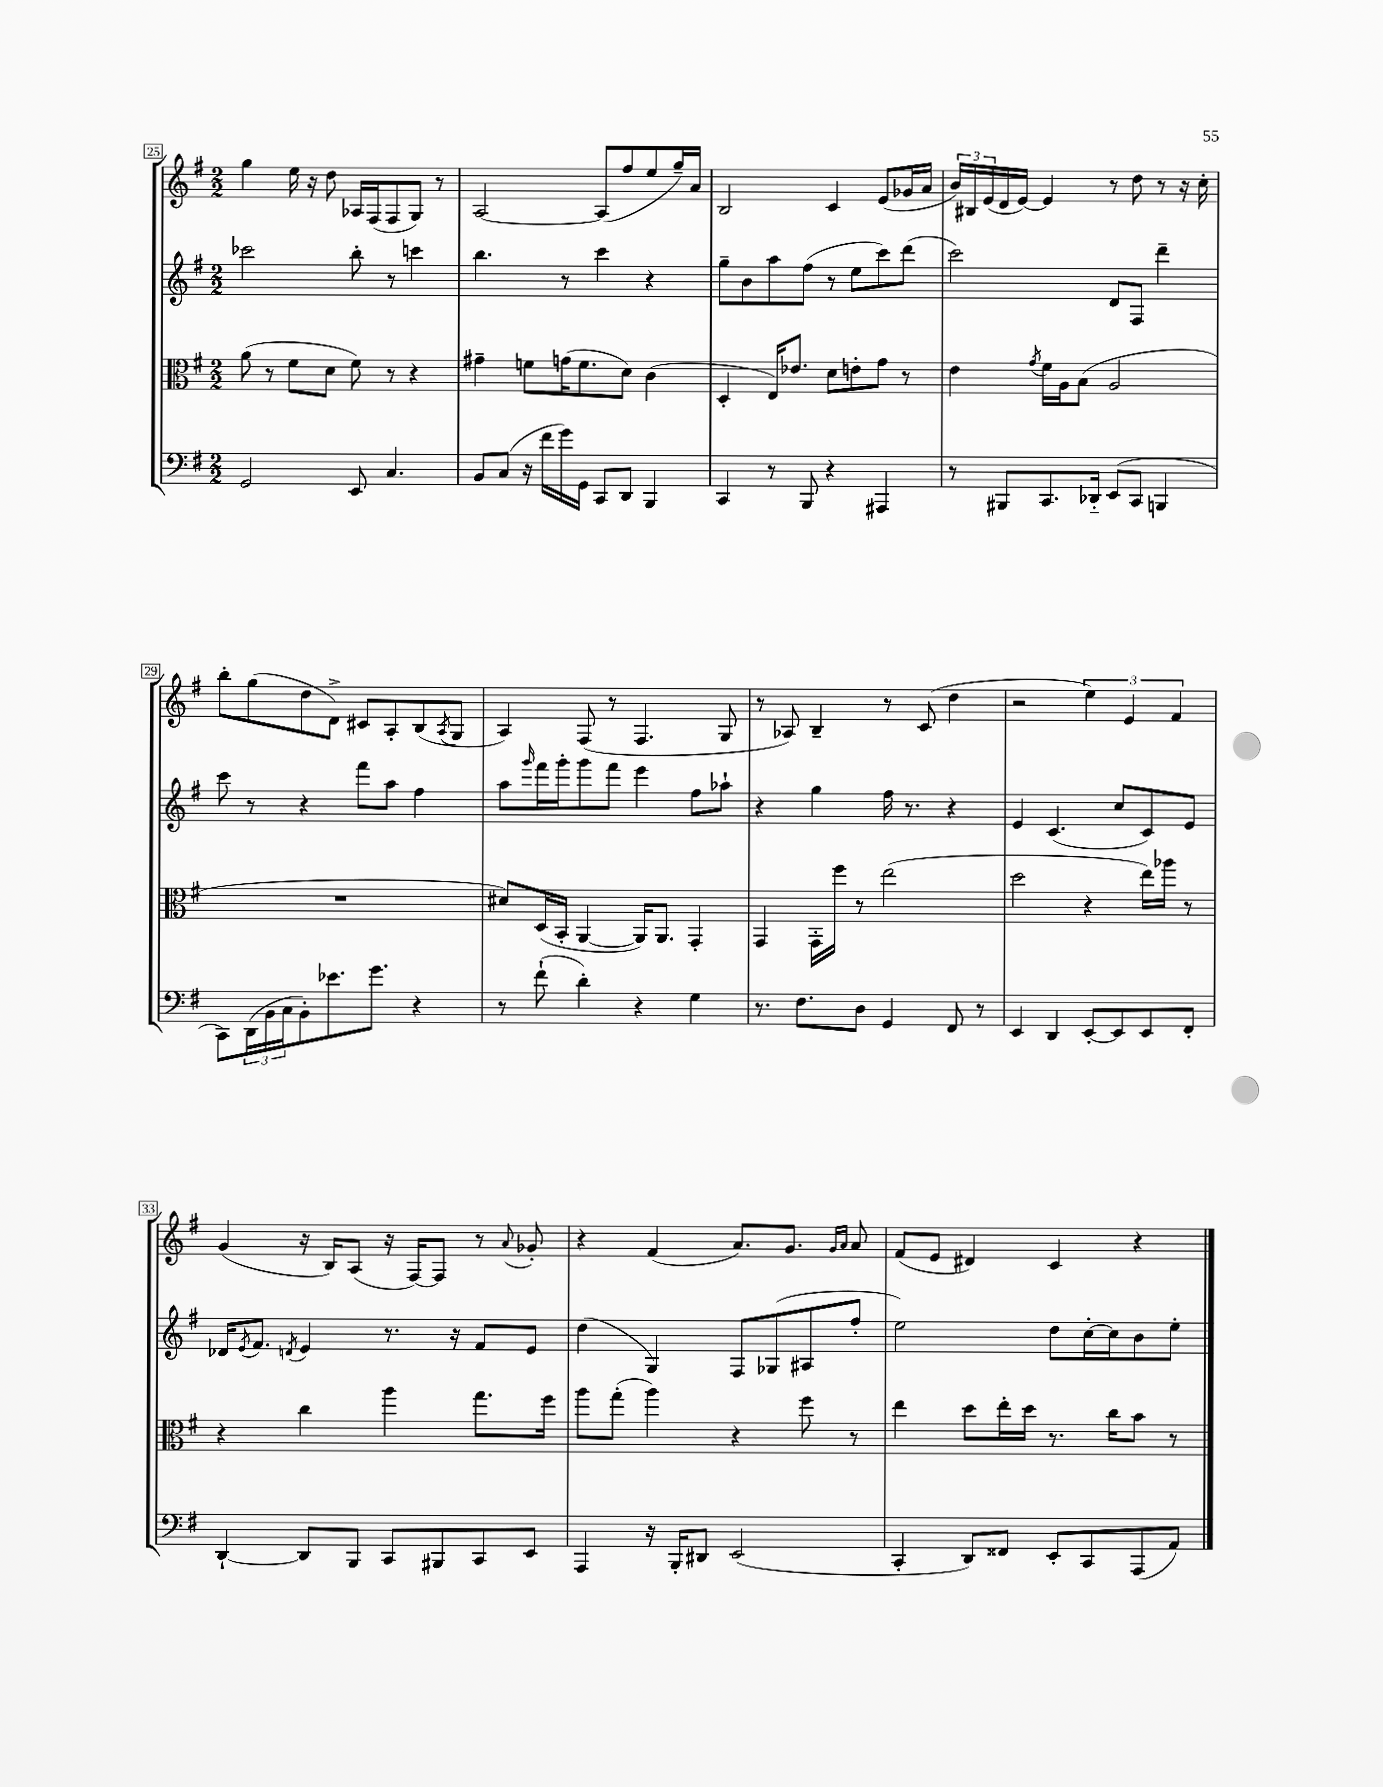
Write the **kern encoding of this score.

**kern	**kern	**kern	**kern
*part4	*part3	*part2	*part1
*staff4	*staff3	*staff2	*staff1
*clefF4	*clefC3	*clefG2	*clefG2
*k[f#]	*k[f#]	*k[f#]	*k[f#]
*M2/2	*M2/2	*M2/2	*M2/2
=25	=25	=25	=25
2GG/	(8a\	2ccc-X\	4gg\
.	8r	.	.
.	8f#\L	.	16ee\
.	.	.	16r
.	8d\J	.	8dd\
8EE/	8f#\)	8bb'\	16A-X/LL
.	.	.	(16F#/J
4.C/	8r	8r	8F#/
.	4r	4cccn\	8G/J)
.	.	.	8r
=26	=26	=26	=26
8BB/L	4g#X~\	4.bb\	[2A/
(8C/J	.	.	.
16r	8fn\L	.	.
16f#\LL	.	.	.
16g\)	(16gn\K	8r	.
16GG\JJ	8.f\	.	.
8CC/L	.	4ccc\	(8A/L]
8DD/J	8d\J)	.	8ff#/
4BBB/	(4c\	4r	8ee/
.	.	.	16gg~/L)
.	.	.	16a/JJ
=27	=27	=27	=27
4CC/	4D'/	8gg~\L	2B/
.	.	8b\	.
8r	16E/KL)	8aa\	.
.	8.e-X/J	.	.
8BBB/	.	(8ff#\J	.
4r	8d\L	8r	4c/
.	8en'\	8ee\L	.
4AAA#X/	8g\J	8ccc\)	(8e/L
.	8r	(8ddd\J	16g-X/L
.	.	.	16a/JJ
=28	=28	=28	=28
8r	4e\	2ccc\)	24b/LL)
.	.	.	24B#X/
.	.	.	(24e/
8BBB#X/L	.	.	16d/
.	.	.	[16e/JJ)
.	8qg/	.	.
8.CC/	16f#\LL	.	4e/]
.	16A\J	.	.
.	(8B\J	.	.
16DD-X/Jk	.	.	.
(8EE/L	2A/	8d/L	8r
8CC/J	.	8F#/J	8dd\
4BBBn/	.	4ddd~\	8r
.	.	.	16r
.	.	.	16cc'\
!!LO:LB:g=z
=29	=29	=29	=29
8CC\L)	1r	8ccc\	8bb'\L
(24DD\L	.	8r	(8gg\
24BB\	.	.	.
24C\J	.	.	.
8BB'\)	.	4r	8dd\
8.e-X\	.	.	8d^\J)
.	.	8fff#\L	8c#X/L
8.g\J	.	.	.
.	.	8aa\J	8A'/
4r	.	4ff#\	(8B/
.	.	.	8qA/
.	.	.	8G/J
=30	=30	=30	=30
8r	8d#X/L)	8aa\L	4A/)
.	.	16qqggg/	.
(8f#`\	(16D/L	16fff#\L	.
.	16BB'/JJ	16ggg'\J	.
4d'\)	[4AA/	8ggg\	(8F#/
.	.	8fff#\J	8r
4r	16AA/KL])	4eee\	4.F#/
.	8.AA/J	.	.
4G\	4GG'/	8ff#\L	.
.	.	8aa-X`\J	8G/
=31	=31	=31	=31
8.r	4GG/	4r	8r
.	.	.	8A-X/)
8.F#\L	.	.	.
.	16GG'\LL	4gg\	4B~/
.	16ff#\JJ	.	.
8D\J	8r	.	.
4GG/	(2ee\	16ff#\	8r
.	.	8.r	.
.	.	.	(8c/
8FF#/	.	4r	4dd\
8r	.	.	.
=32	=32	=32	=32
4EE/	2dd\	4e/	2r
4DD/	.	(4.c/	.
[8EE'/L	4r	.	6ee\)
8EE/]	.	8cc/L	.
.	.	.	6e/
8EE/	16ee\LL)	8c/)	.
.	16aa-X\JJ	.	.
.	.	.	6f#/
8FF#'/J	8r	8e/J	.
!!LO:LB:g=z
=33	=33	=33	=33
[4DD`/	4r	16d-X/KL	(4g/
.	.	8qe/	.
.	.	8.f#/J	.
.	.	8qdn/	.
8DD/L]	4cc\	4e/	16r
.	.	.	16B/KL)
8BBB/J	.	.	(8A/J
8CC/L	4aa\	8.r	16r
.	.	.	[16F#/KL)
8BBB#X/	.	.	8F#/J]
.	.	16r	.
8CC/	8.gg\L	8f#/L	8r
.	.	.	8qqa/
8EE/J	.	8e/J	8g-X'/
.	16ff#\Jk	.	.
=34	=34	=34	=34
4AAA/	8aa\L	(4dd\	4r
.	(8gg'\J	.	.
16r	4aa\)	4G/)	(4f#/
16BBB'/KL	.	.	.
8DD#X/J	.	.	.
(2EE/	4r	8F#/L	8.a/L)
.	.	(8G-X/	.
.	.	.	8.g/J
.	8ff#\	8A#X/	.
.	.	.	16qqg/LL
.	.	.	16qqa/JJ
.	8r	8ff#'/J	8a/
=35	=35	=35	=35
4CC'/	4ee\	2ee\)	(8f#/L
.	.	.	8e/J
8DD/L)	8dd\L	.	4d#X/)
8FF##X/J	16ee'\L	.	.
.	16dd\JJ	.	.
8EE'/L	8.r	8dd\L	4c/
8CC/	.	[16cc'\L	.
.	16cc\KL	16cc\J]	.
(8AAA/	8b\J	8b\	4r
8AA/J)	8r	8ee'\J	.
==	==	==	==
*-	*-	*-	*-
